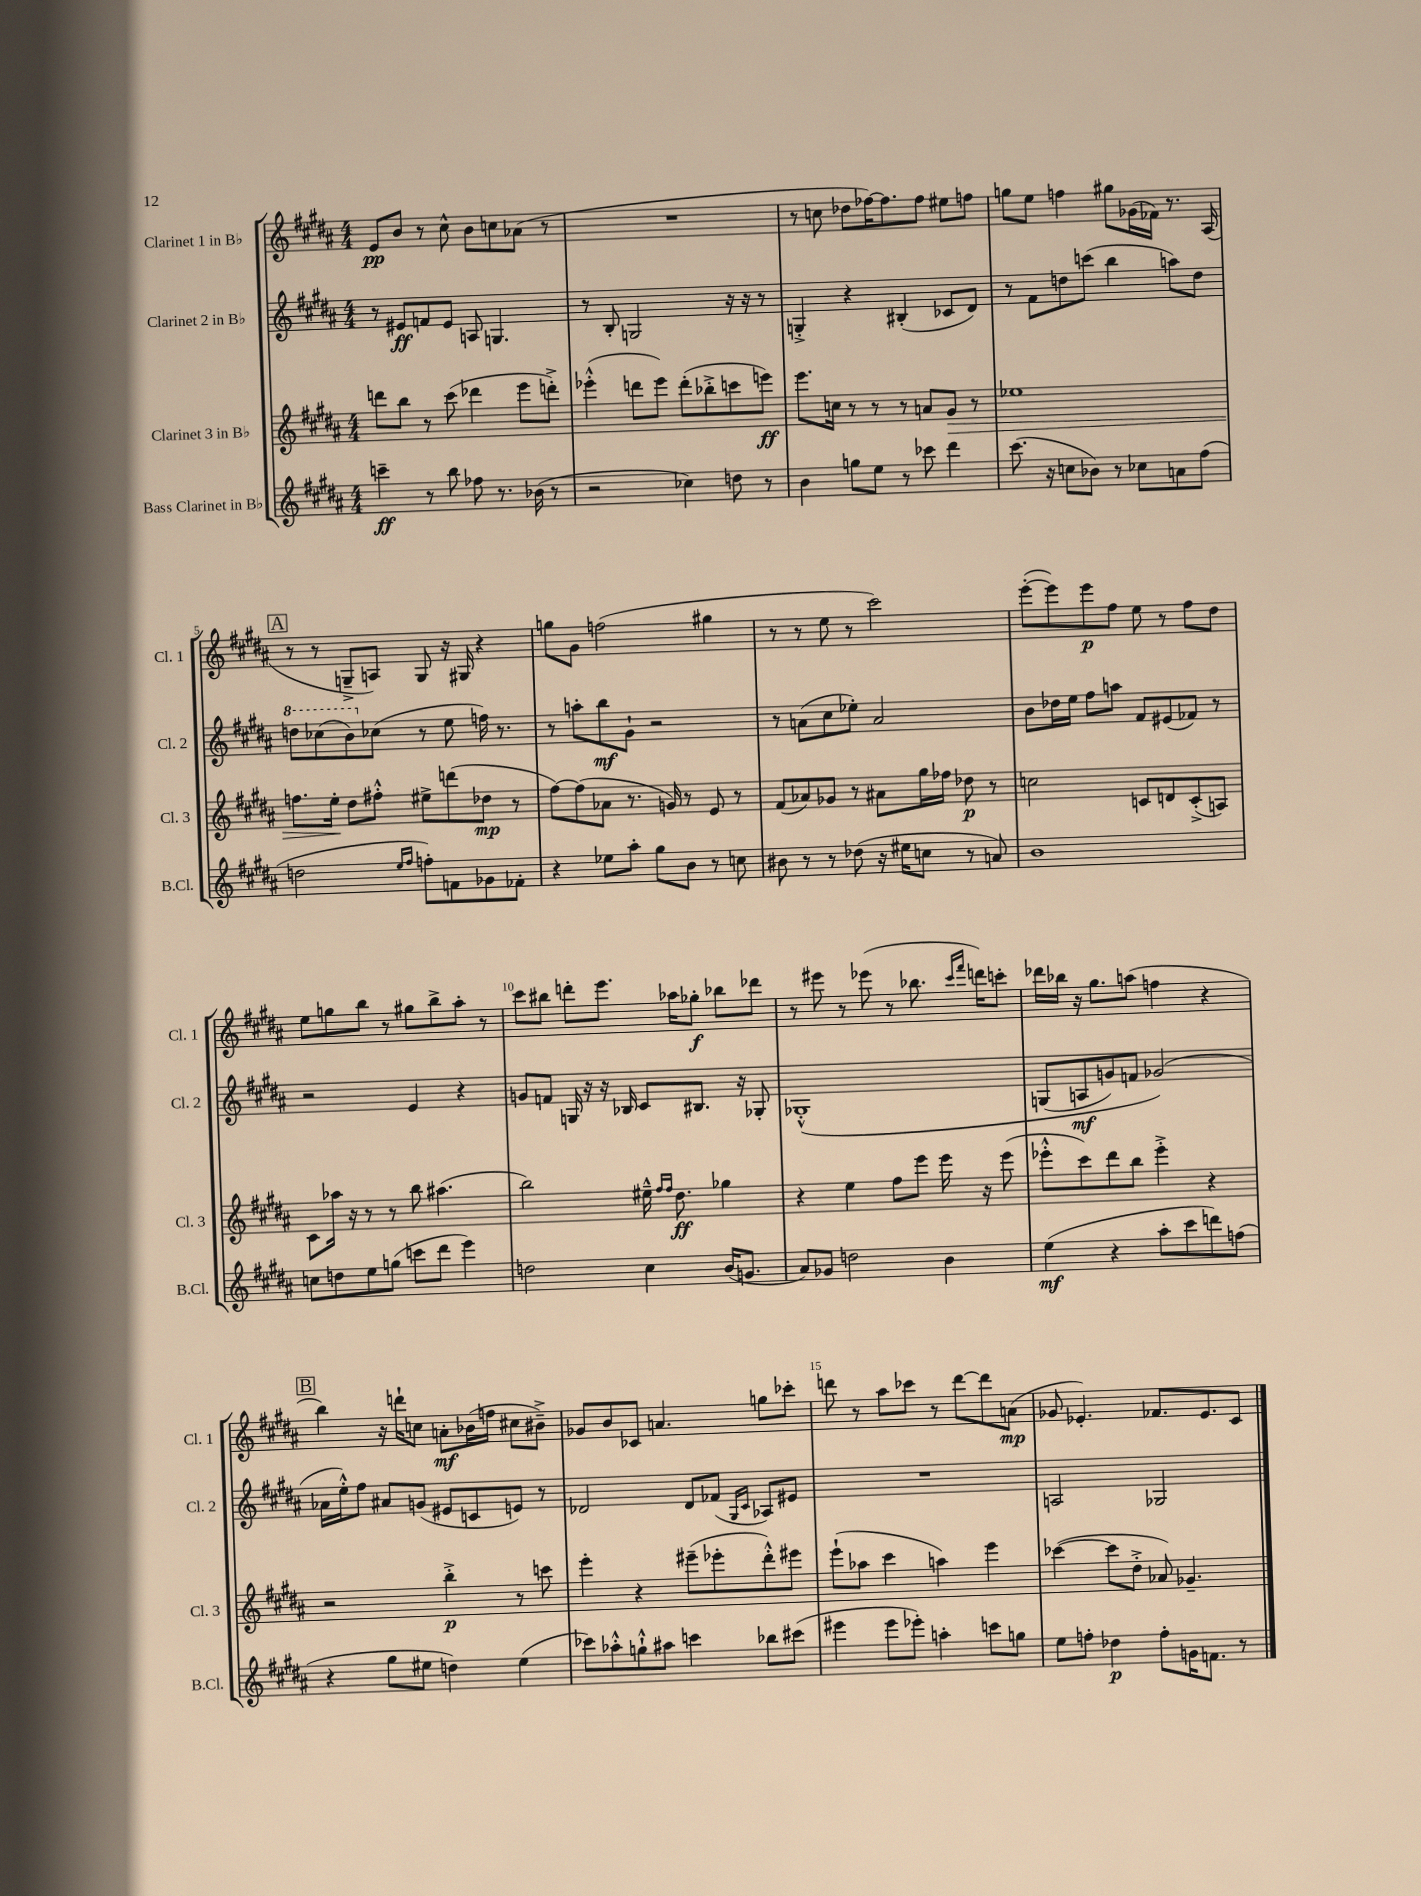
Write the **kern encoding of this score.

**kern	**kern	**kern	**kern
*staff4	*staff3	*staff2	*staff1
*clefG2	*clefG2	*clefG2	*clefG2
*k[f#c#g#d#a#]	*k[f#c#g#d#a#]	*k[f#c#g#d#a#]	*k[f#c#g#d#a#]
*M4/4	*M4/4	*M4/4	*M4/4
4ccc~	8ddd	8r	8e
.	8bb	8e#	8b
8r	8r	8f	8r
8bb	(8ccc#	8e#	8cc#^^
8ff-	4ddd-	8A	8b
8.r	.	4.G	8cc
.	8eee	.	(8a-
(16b-	.	.	.
8r	8ddd'^)	.	8r
=	=	=	=
2r	(4eee-'^^	8r	1r
.	.	8B'	.
.	8ddd	2G	.
.	8eee-)	.	.
4cc-)	(8ddd'	.	.
.	8bb-'^	.	.
8dd	8ccc	16r	.
.	.	16r	.
8r	8eee)	8r	.
=	=	=	=
4b	8.eee	4G'^	8r
.	.	.	8cc
.	16cc	.	.
8gg	8r	4r	8dd-
8ee	8r	.	[16ff-)
.	.	.	8.ff-]
8r	8r	(4B#'	.
8ccc-	8a	.	8ff-
4ddd#	8g#	8c-	8ee#
.	8r	8d#)	8ff
=	=	=	=
(8.ccc#	1ee-	8r	8gg
.	.	8f#	8ee
16r	.	.	.
8cc	.	8dd	4ff
8b-)	.	(8ccc	.
8r	.	4bb	8gg#
8cc-	.	.	(16g-
.	.	.	16f-)
8a	.	8aa)	8.r
(8ff#	.	8dd	.
.	.	.	(16A#
=	=	=	=
2dd	8.ff	8ddd	8r
.	.	(8ccc-	8r
.	16ee'	.	.
.	8dd#	8bb)	8G~^
.	8ff#'^^	(8cc-	8A)
16qqee	.	.	.
16qqff#	.	.	.
8ff')	8ee#^	8r	8G
8f	(8ddd	8ee	16r
.	.	.	16G#
8g-	8dd-	16ff)	4r
.	.	8.r	.
8f-'	8r	.	.
=	=	=	=
4r	[8ff#)	8r	8gg
.	(8ff#]	8aa'	8g#
8ee-	8a-	8bb	(2ff
8aa#'	8.r	8g#`	.
8gg#	.	2r	.
.	16g)	.	.
8b	8r	.	.
8r	8e	.	4gg#
8cc	8r	.	.
=	=	=	=
8b#	(8f#	8r	8r
8r	8a-)	(8a	8r
8r	8g-	8cc#	8ee
(8dd-	8r	8ee-')	8r
16r	8a#	2a	2ccc#)
16ee#	.	.	.
8cc	16gg#	.	.
.	16ff-	.	.
8r	8dd-	.	.
8a)	8r	.	.
=	=	=	=
1b	2cc	8b	([8eee'
.	.	16dd-	8eee])
.	.	16ee	.
.	.	8ff#	8eee
.	.	8aa	8ff#
.	8c	8f#	8ee
.	8d	(8e#	8r
.	(8c'^	8f-)	8ff#
.	8A)	8r	8dd#
=	=	=	=
8cc	8c#	2r	8ee
8dd	16aa-	.	8gg
.	16r	.	.
8ee	8r	.	8bb
(8gg	8r	.	8r
8ccc	8bb	4e	8gg#
8ddd#	(4.aa#	.	8bb^
4eee)	.	4r	8aa#'
.	.	.	8r
=	=	=	=
2dd	2bb)	8g	8ccc#
.	.	8f	8bb#
.	.	16G	8ddd'
.	.	16r	.
.	.	16r	8.eee
.	.	16B-	.
4cc#	16ee#~^^	8c#	.
.	16qqff#	.	.
.	16qqff#	.	.
.	8.dd#	.	16aa-
.	.	8.B#	8gg-'
(16b	4gg-	.	8bb-
8.g	.	16r	.
.	.	8G-'	8ddd-
=	=	=	=
8a#)	4r	&(1G-'^^	8r
8g-	.	.	8eee#
2dd	4ee	.	8r
.	.	.	(8eee-
.	8ff#	.	8r
.	8eee	.	8.bb-
4b	16eee	.	.
.	.	.	16qqccc#
.	.	.	16qqfff#
.	16r	.	16ddd)
.	(8eee	.	8ccc'
=	=	=	=
(4ee	8eee-'^^	(8G	16ddd-
.	.	.	16bb-
.	8ccc#)	8A	16r
.	.	.	8.gg#
4r	8ddd#	8g)	.
.	8bb	8f	(8aa
8aa#'	4eee-'^	(2g-&)	4ff
8ccc#	.	.	.
8ddd)	4r	.	4r
(8ff	.	.	.
=	=	=	=
4r	2r	16a-	4bb)
.	.	16ee'^^)	.
.	.	8ff#	.
8gg#	.	8a#	16r
.	.	.	16ddd`
8ee#	.	(8g	8cc
4dd)	4bb'^	8e#	8a'
.	.	8c	(16b-
.	.	.	16ff
(4ee#	8r	8e)	8cc#
.	8ccc	8r	8b#~^)
=	=	=	=
8ccc-)	4eee'	2d-	8g-
8aa-'^^	.	.	8b
8gg`^^	4r	.	8c-
8aa#	.	.	4.a
4ccc	(8eee#~	8d-	.
.	8eee-'	(8f-	.
.	.	16qqG#	.
.	.	16qqc#	.
8bb-	8ddd#'^^)	8A-)	8gg
(8ccc#	8eee#	8e#	8ccc-'
=	=	=	=
4eee#	(8eee`	1r	8ddd
.	8aa-	.	8r
8eee#	4ccc#	.	8aa#
8eee-')	.	.	8ccc-
4aa'	4aa)	.	8r
.	.	.	[8ddd
8ccc	4eee	.	8ddd]
8gg	.	.	(8a
=	=	=	=
8ee	([4ccc-	2A	8g-
8ff'	.	.	4.e-')
4dd-	8ccc-]	.	.
.	8dd#'^	.	.
8ff'	8a-)	2G-	8.f-
16g	4.g-~	.	.
8.f	.	.	8.e-
8r	.	.	8c#
==	==	==	==
*-	*-	*-	*-
